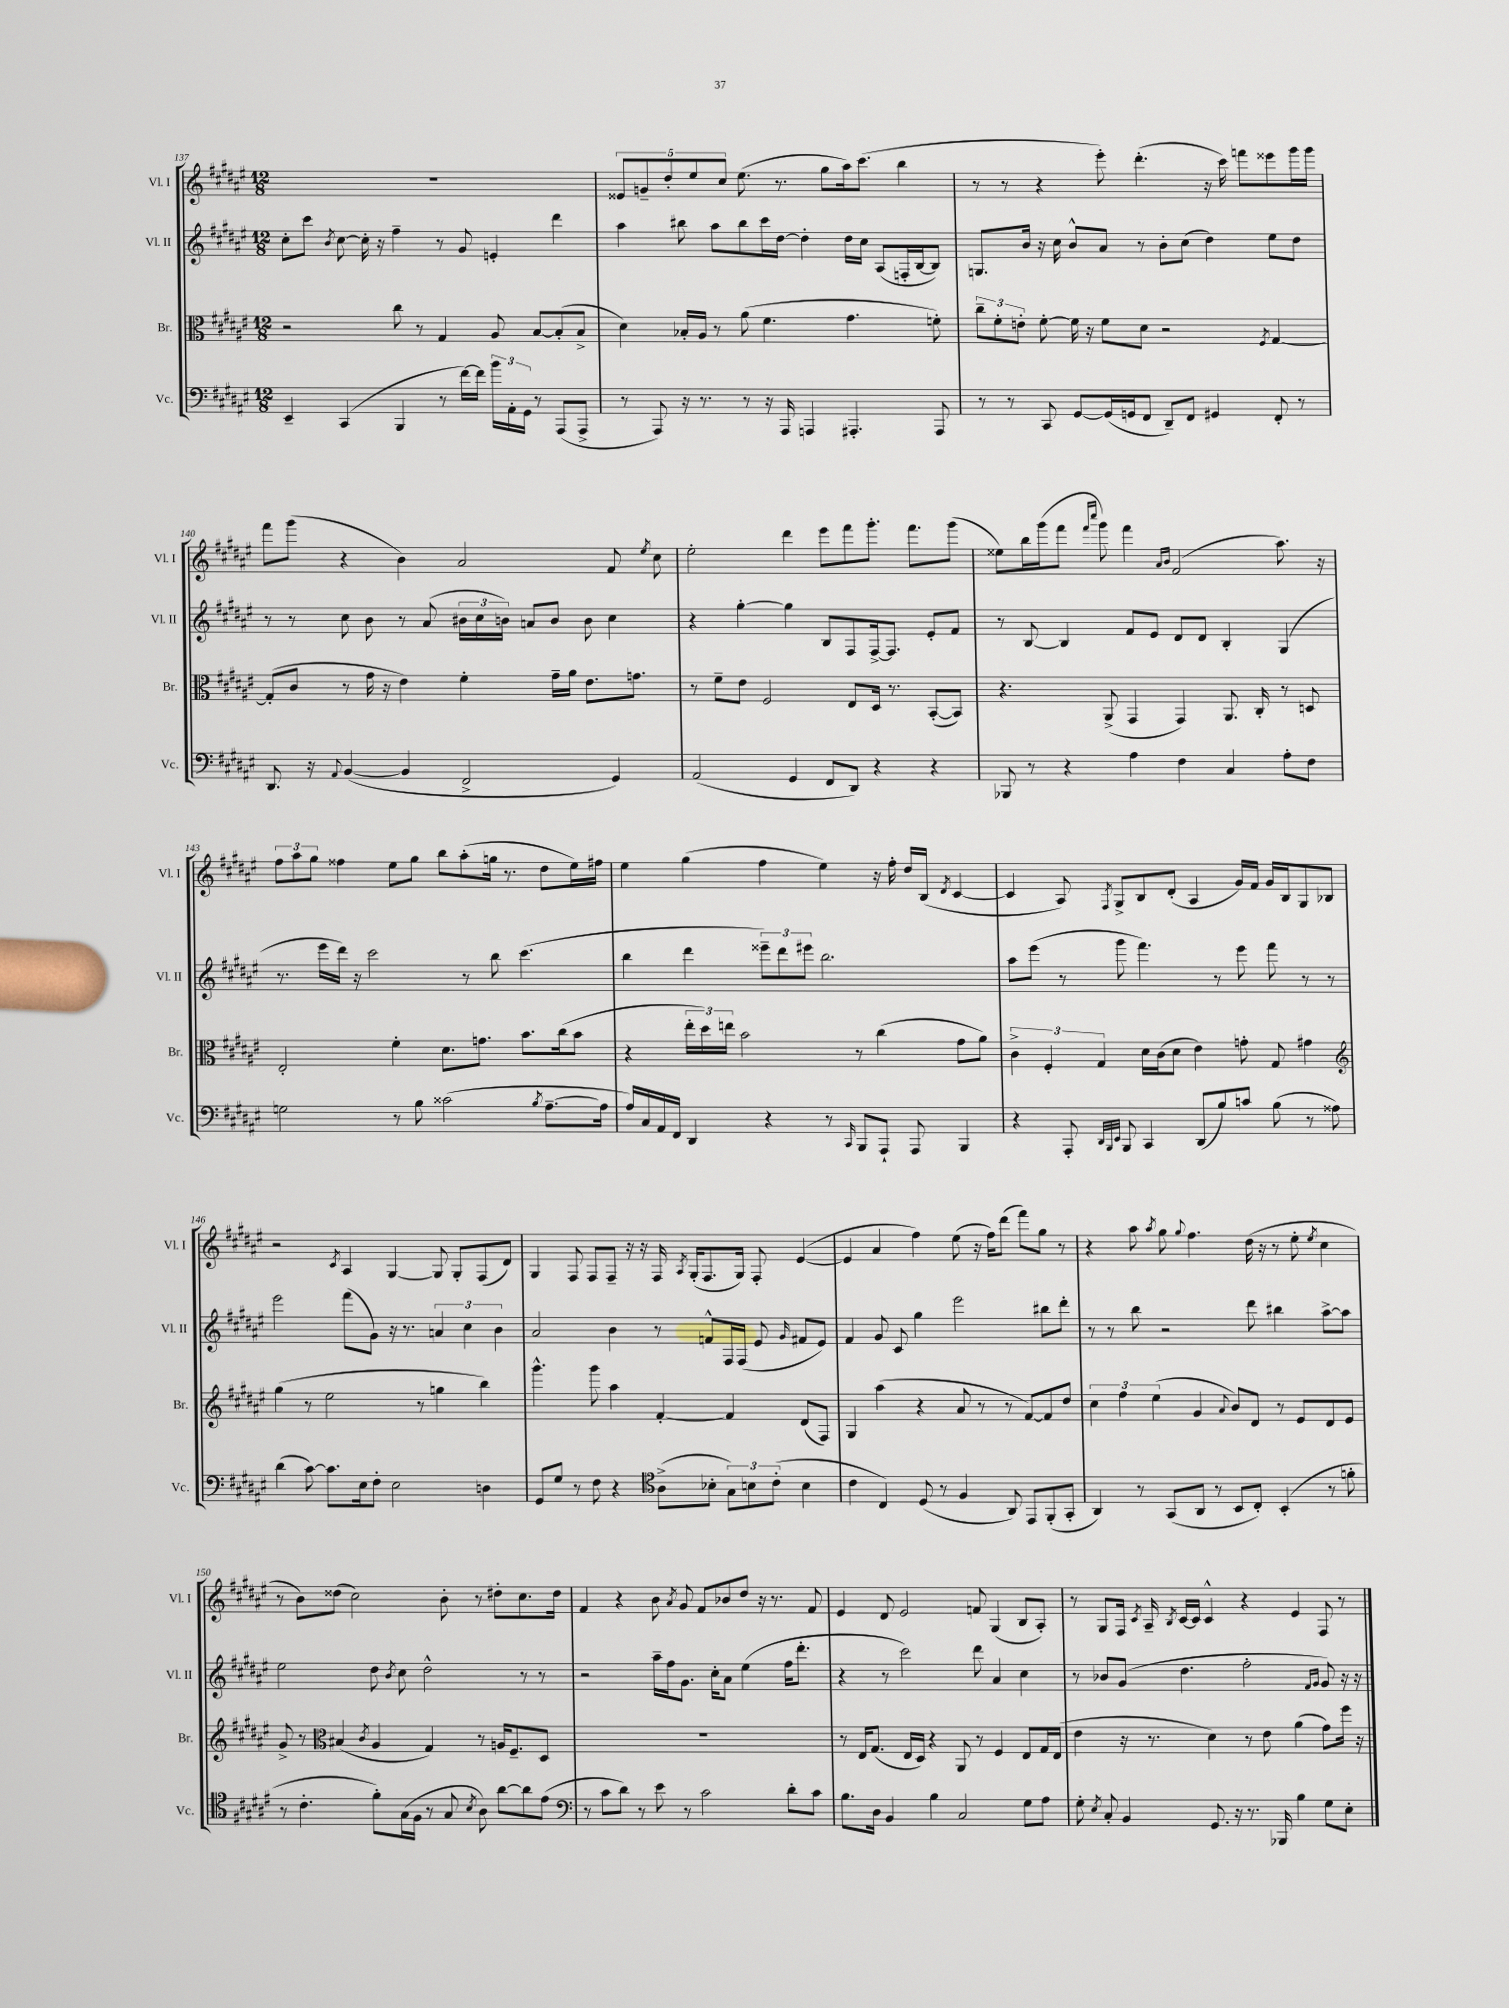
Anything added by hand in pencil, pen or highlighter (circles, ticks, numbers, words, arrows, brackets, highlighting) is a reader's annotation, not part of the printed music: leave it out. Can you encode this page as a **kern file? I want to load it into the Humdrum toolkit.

**kern	**kern	**kern	**kern
*staff4	*staff3	*staff2	*staff1
*clefF4	*clefC3	*clefG2	*clefG2
*k[f#c#g#d#a#e#]	*k[f#c#g#d#a#e#]	*k[f#c#g#d#a#e#]	*k[f#c#g#d#a#e#]
*M12/8	*M12/8	*M12/8	*M12/8
4EE#~	2r	8cc#'	1.r
.	.	8ccc#	.
.	.	8qb	.
(4CC#	.	[8cc#	.
.	.	16cc#']	.
.	.	16r	.
4BBB	8cc#	4ff#~	.
.	8r	.	.
8r	4G#	8r	.
[16f#)	.	8g#	.
16f#]	.	.	.
24b	8A#	4e'	.
24AA#'	.	.	.
24GG#	.	.	.
8r	[8B	.	.
(8AAA#	(8B']	4ddd#	.
8AAA#^	8B^	.	.
=	=	=	=
8r	4d#)	4aa#	10e##
.	.	.	10g~
8AAA#)	.	.	.
.	.	.	10dd#'
16r	16B-'	8bb#	.
.	.	.	10ee#
8.r	16A#	.	.
.	8r	8aa#	.
.	.	.	10cc#
8r	(8a#	8bb#	(8.ee#
16r	4.f#	16ccc#	.
16AAA#	.	[16dd#	8.r
4AAA	.	4dd#']	.
.	.	.	8gg#
4.AAA#'	4.g#	16dd#	16aa#)
.	.	16cc#	(8.ccc#
.	.	(8A#	.
.	.	16F'	4bb
.	.	[16B	.
8AAA#	8f')	8B])	.
=	=	=	=
8r	12cc#~	8.G	8r
.	12f#'	.	.
8r	.	.	8r
.	12e'	.	.
.	.	16b	.
8CC#	[8f#'	16r	4r
.	.	16cc#	.
[8GG#	16f#]	8b^^	.
.	16r	.	.
(16GG#]	8f#	8a#	8eee#')
16GG	.	.	.
8FF#	8d#	8r	(4.ddd#'
8DD#~)	2r	8b'	.
8FF#	.	(8cc#	.
4GG#	.	4dd#)	16r
.	.	.	16ccc#)
.	.	.	8fff
.	8qF#	.	.
8FF#'	[4G#	8ee#	8eee##
8r	.	8dd#	16ggg#
.	.	.	16ggg#
=	=	=	=
8.DD#	(8G#']	8r	8fff#
.	8c#	8r	(8ggg#
16r	.	.	.
8qqAA#	.	.	.
([4BB	8r	8cc#	4r
.	16g#	8b	.
.	16r	.	.
4BB]	4e#)	8r	4b)
.	.	(8a#	.
2FF#^	4f#'	24b#	2a#
.	.	24cc#	.
.	.	24b)	.
.	.	8a	.
.	16g#~	8b	.
.	16a#	.	.
.	8.e#	8b	.
4GG#)	.	4cc#	8f#
.	8.g	.	.
.	.	.	8qee#
.	.	.	8cc#
=	=	=	=
(2AA#	8r	4r	2ee#'
.	8f#~	.	.
.	8e#	[4gg#'	.
.	2F#	.	.
4GG#	.	4gg#]	4ddd#
8FF#	.	8B	8eee#
8DD#)	8E#	8F#	8fff#
4r	16D#	[16F#^	8.ggg#'
.	8.r	8.F#]	.
.	.	.	8.fff#
4r	([8BB'	8e#'	.
.	8BB])	8f#	(8ggg#
=	=	=	=
8BBB-	4.r	8r	8ee##)
8r	.	[8B	16bb
.	.	.	(16ggg#
4r	.	4B]	8fff#
.	.	.	16qqfff#
.	.	.	16qqcccc#
.	(8AA#^	.	8ggg#)
4A#	4GG#	8f#	4fff#
.	.	8e#	.
.	.	.	16qqa#
.	.	.	16qqb
4F#	4GG#)	8d#	(2f#
.	.	8d#	.
4C#	8.AA#	4B'	.
.	16C#'	.	.
8A#'	8r	(4G#	8.aa#)
8F#	8D	.	.
.	.	.	16r
=	=	=	=
2G	2E#'	8.r	12ff#
.	.	.	12aa#
.	.	.	12gg#
.	.	16eee#	.
.	.	16ddd#)	4ff##
.	.	16r	.
.	.	2ccc#	.
8r	4f#'	.	8ee#
8B	.	.	8gg#
(2c##	8.d#	.	8bb
.	.	8r	(8aa#'
.	8.g	.	.
.	.	8bb	16gg
.	.	.	8.r
.	8.b	(4.ccc#	.
8qB	.	.	.
[8.A#~	.	.	8dd#
.	(16cc#	.	.
.	8b	.	16ee#)
16A#]	.	.	16ff#
=	=	=	=
16A#)	4r	4bb	4ee#
16C#	.	.	.
16AA#	.	.	.
16FF#	.	.	.
4DD#	24ee#'	4ddd#	(4gg#
.	24dd#)	.	.
.	24ee	.	.
.	2b	.	.
4r	.	12eee##~)	4ff#
.	.	12ddd#	.
.	.	12eee#	.
8r	.	2.bb	4ee#)
16qqCC#	.	.	.
8BBB	8r	.	.
8AAA#`	(4cc#	.	16r
.	.	.	16ff#'
8AAA#	.	.	16dd#
.	.	.	(16B
.	.	.	8qd#
4BBB	8g#	.	[4c#
.	8a#)	.	.
=	=	=	=
4r	6c#^	8aa#	4c#]
.	.	(8eee#	.
.	6F#'	.	.
8AAA#'	.	8r	8A#)
.	6G#	.	.
32qqDD#	.	.	.
32qqBBB	.	.	.
32qqEE#	.	.	8qF#
8BBB	.	8ggg#	8G#^
4CC#	16d#	4.fff#)	8B
.	(16c#	.	.
.	8d#	.	(8d#'
(8DD#	4e#)	.	4A#
8B)	.	8r	.
8c	8g'	8eee#	16g#)
.	.	.	16f#
(8B	8G#	8fff#	16g#
.	.	.	16B
8r	4g#	8r	8G#
8A##)	.	8r	8B-
=	=	=	=
*	*clefG2	*	*
(4d#	(4gg#	2eee#	2r
[8c#)	8r	.	.
8.c#]	2ee#	.	.
.	.	.	8qc#
.	.	(8fff#	4A#
16E#	.	.	.
8F#'	.	8g#)	.
2E#	.	16r	[4G#
.	.	8.r	.
.	8r	.	.
.	4gg	6a	8G#]
.	.	.	8G#'
.	.	6cc#	.
4D	4bb)	.	(8F#
.	.	6b	.
.	.	.	8d#)
=	=	=	=
8GG#	4.ggg#^^	2a#	4G#
8G#	.	.	.
8r	.	.	8F#
8F#	8ggg#	.	8F#
4r	4aa#	4b	8F#~
.	.	.	16r
.	.	.	16r
*clefC4	*	*	*
(8A#^	[4f#'	8r	16F#
.	.	.	8qA#
.	.	.	(16G#'
8B-'	.	8f^^	8.F#
12G#)	4f#]	16F#	.
.	.	(16F#	16G#)
12B	.	.	.
.	.	8e#	8F#'
(12c#'	.	.	.
.	.	16qqg#	.
4B	(8d#	8f#	([4e#
.	8F#)	8e#)	.
=	=	=	=
4c#	4G#	4f#	4e#]
4C#)	(4aa#	8g#	4a#
.	.	8c#	.
(8D#	4r	4gg#	4ff#)
8r	.	.	.
4F#	8a#	2eee#	(8ee#
.	8r	.	16r
.	.	.	16ff#)
8AA#)	8r	.	(8ddd#
8EE#	[8f#)	.	8fff#)
(8FF#'	8f#]	8bb#	8gg#
8GG#'	8dd#	8ddd#'	8r
=	=	=	=
4AA#)	6cc#	8r	4r
.	.	8r	.
.	6ff#	.	.
8r	.	8bb	8aa#
.	(6ee#	.	.
.	.	.	8qaa#
(8GG#	.	2r	8gg#
.	.	.	8qqgg#
8AA#	4g#	.	4.ff#
8r	.	.	.
.	8qqa#	.	.
8BB	8b)	.	.
8C#')	8d#	8ddd#	(16dd#
.	.	.	16r
(4BB'	8r	4bb#	8r
.	8e#	.	8ee#'
.	.	.	8qee#
8r	8d#	[8aa#^	4cc#
8f'	8e#	8aa#]	.
=	=	=	=
8r	8g#^	2ee#	8r
4.c#'	8r	.	8b)
*	*clefC3	*	*
.	(4B#	.	(8dd##
.	.	.	2cc#)
.	8qc#	.	.
8f#')	4A#	8dd#	.
.	.	8qb	.
(16G#	.	8cc#	.
16F#	.	.	.
8r	4G#)	2dd#^^	.
8G#	.	.	8b'
8qB	.	.	.
8A#)	8r	.	8r
[8a#	16A	.	8dd#'
.	8.F#~	.	.
8a#]	.	8r	8.cc#
(8e#	8D#	8r	.
.	.	.	16dd#
=	=	=	=
*clefF4	*	*	*
8r	1.r	2r	4f#
8c#	.	.	.
8d#)	.	.	4r
8r	.	.	.
8e#	.	16aa#~	8b
.	.	16ff#	.
.	.	.	8qa#
8r	.	8.g#	8g#
2c#	.	.	8f#
.	.	16cc#'	.
.	.	8a#	8b-
.	.	(4ee#	8dd#
.	.	.	16r
.	.	.	8.r
8d#'	.	16ff#	.
.	.	8.ddd#'	.
8c#	.	.	8f#
=	=	=	=
8.B	8r	4r	4e#
.	16E#	.	.
16D#	(8.G#	.	.
4BB	.	8r	8d#
.	16E#	2ccc#)	2e#
.	16D#)	.	.
4B	4r	.	.
2C#	8AA#	.	.
.	8r	8ddd#	8f
.	4F#	4a#	(4G#
8G#	8E#	4cc#	8B
8A#	16G#	.	8A#')
.	(16E#	.	.
=	=	=	=
8G#'	4e#	8r	8r
8qE#	.	.	.
8C#'	.	8b-	8G#
4BB	16r	(8g#	16F#
.	.	.	8qc#
.	8.r	.	16A#~
.	.	.	8qB
.	.	4.dd#	[16c#
.	.	.	16c#]
8.GG#	4d#)	.	4c#^^
16r	.	.	.
8.r	8r	2ff#'	4r
.	8e#	.	.
16BBB-	.	.	.
4B	(4a#	.	4e#
.	.	16qqf#	.
.	.	16qqg#	.
8G#	8g#)	8g#)	8F#
8E#'	16ff#	16r	8r
.	16r	16r	.
==	==	==	==
*-	*-	*-	*-
